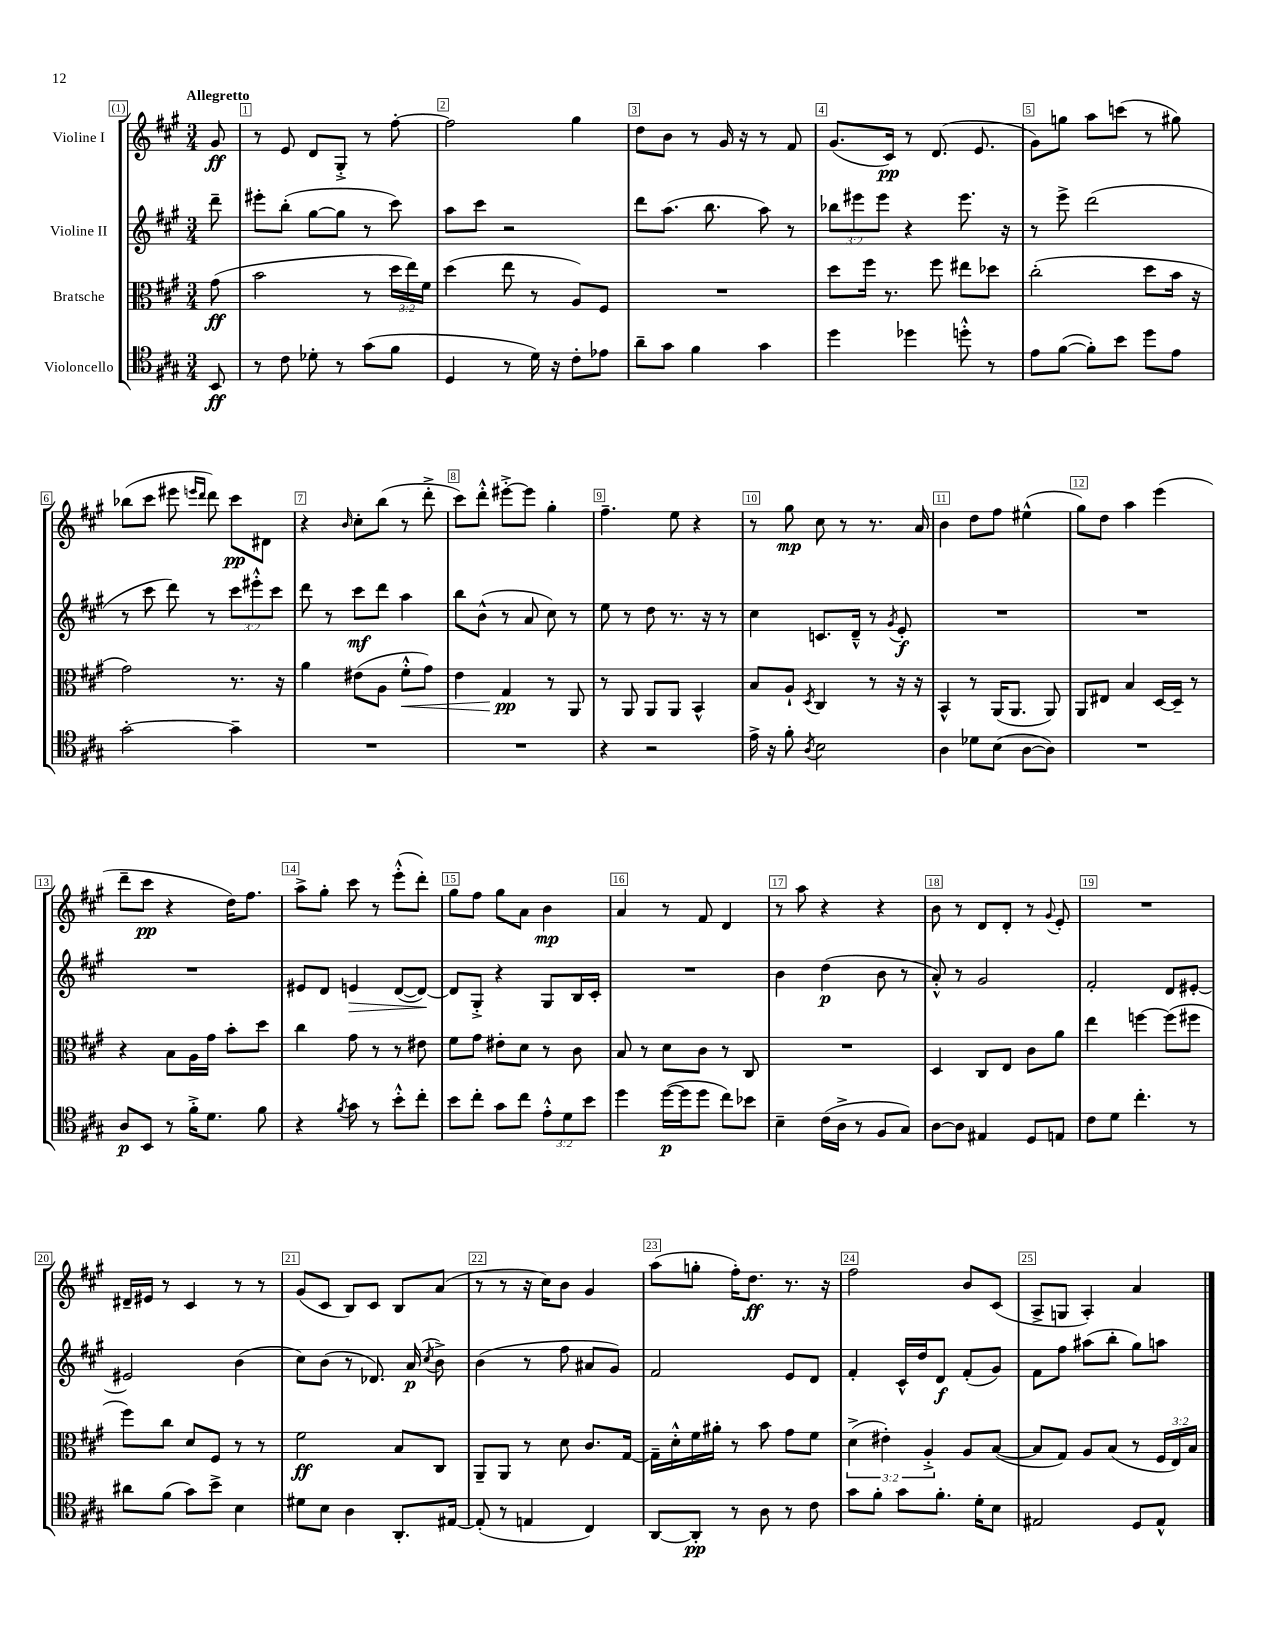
<<
\new StaffGroup <<
\new Staff = "s0" \with { instrumentName = "Violine I" } {
    \clef treble \key a \major \numericTimeSignature \time 3/4 \partial 8 \tempo "Allegretto"
    \autoBeamOff gis'8\ff |
    r8 e'8 d'8[ gis8]-.-> r8 fis''8~-. |
    fis''2 gis''4 |
    d''8[ b'8] r8 gis'16 r16 r8 fis'8 |
    gis'8.[( cis'16]\pp) r8 d'8.( e'8. |
    gis'8[) g''8] a''8[ c'''8]( r8 gis''8) |
    bes''8[( cis'''8] eis'''8 \grace { e'''16[ d'''16] } d'''8) cis'''8[\pp dis'8] |
    r4 \grace { b'16 } cis''8[-. b''8]( r8 d'''8-.-> |
    cis'''8[) d'''8]-.-^ eis'''8[~-.-> eis'''8] gis''4-. |
    fis''4.-- e''8 r4 |
    r8 gis''8\mp cis''8 r8 r8. a'16 |
    b'4 d''8[ fis''8] eis''4-^( |
    gis''8[) d''8] a''4 e'''4( |
    d'''8[-- cis'''8]\pp r4 d''16[) fis''8.] |
    a''8[-> gis''8]-. cis'''8 r8 e'''8[-.-^( d'''8]-.) |
    gis''8[ fis''8] gis''8[ a'8] b'4\mp |
    a'4 r8 fis'8 d'4 |
    r8 a''8 r4 r4 |
    b'8 r8 d'8[ d'8]-. r8 \appoggiatura { gis'8 } e'8-. |
    R2. |
    dis'16[-- eis'16] r8 cis'4 r8 r8 |
    gis'8[( cis'8] b8[) cis'8] b8[ a'8]( |
    r8 r8 r16 cis''16[) b'8] gis'4 |
    a''8[( g''8]-. fis''16[-.) d''8.]\ff r8. r16 |
    fis''2 b'8[ cis'8]( |
    a8[-> g8] a4-.) a'4 \bar "|." |
}
\new Staff = "s1" \with { instrumentName = "Violine II" } {
    \clef treble \key a \major \numericTimeSignature \time 3/4 \override Staff.TupletNumber.text = #tuplet-number::calc-fraction-text \partial 8
    \autoBeamOff d'''8-- |
    eis'''8[-. b''8]-.( gis''8[~ gis''8] r8 cis'''8) |
    a''8[ cis'''8] r2 |
    d'''8[ a''8.]( b''8. a''8) r8 |
    \tuplet 3/2 { bes''8[ eis'''8 eis'''8] } r4 eis'''8. r16 |
    r8 e'''8-> d'''2( |
    r8 cis'''8 d'''8) r8 \tuplet 3/2 { cis'''8[ eis'''8-.-^ cis'''8] } |
    d'''8 r8 cis'''8[\mf d'''8] a''4 |
    b''8[ b'8]-^( r8 a'8 cis''8) r8 |
    e''8 r8 d''8 r8. r16 r8 |
    cis''4 c'8.[ d'16]---^ r8 \acciaccatura { gis'8 } e'8-.\f |
    R2. |
    R2. |
    R2. |
    eis'8[ d'8] e'4\> d'8[~( d'8]~\!) |
    d'8[ gis8]-.-> r4 gis8[ b16 cis'16]-. |
    R2. |
    b'4 d''4\p( b'8 r8 |
    a'8-.-^) r8 gis'2 |
    fis'2-. d'8[ eis'8]~-. |
    eis'2 b'4( |
    cis''8[) b'8]( r8 des'8.) a'16\p( \acciaccatura { cis''8 } b'8->) |
    b'4( r8 fis''8 ais'8[ gis'8]) |
    fis'2 e'8[ d'8] |
    fis'4-. cis'16[-^ d''16 d'8]\f fis'8[-.( gis'8]) |
    fis'8[ fis''8] ais''8[( b''8]-. gis''8[) a''8] \bar "|." |
}
\new Staff = "s2" \with { instrumentName = "Bratsche" } {
    \clef alto \key a \major \numericTimeSignature \time 3/4 \override Staff.TupletNumber.text = #tuplet-number::calc-fraction-text \partial 8
    \autoBeamOff gis'8\ff( |
    b'2 r8 \tuplet 3/2 { d''16[ e''16) fis'16] } |
    d''4( e''8 r8 a8[) fis8] |
    R2. |
    d''8[ fis''16] r8. fis''8 eis''8[ des''8] |
    cis''2-.( d''8[ b'16] r16 |
    gis'2) r8. r16 |
    a'4 eis'8[( a8] fis'8[-.-^\< gis'8]) |
    e'4 gis4\pp\! r8 a,8 |
    r8 a,8 a,8[ a,8] b,4-^ |
    b8[ a8]-! \acciaccatura { d8 } cis4 r8 r16 r16 |
    b,4-^ r8 a,16[( a,8.] a,8) |
    a,8[ eis8] b4 d16[~ d16]-- r8 |
    r4 b8[ a16 gis'16] b'8[-. d''8] |
    cis''4 gis'8 r8 r8 eis'8 |
    fis'8[ gis'8] eis'8[-. d'8] r8 cis'8 |
    b8 r8 d'8[ cis'8] r8 cis8 |
    R2. |
    d4 cis8[ e8] cis'8[ a'8] |
    e''4 f''4~ f''8[( fis''8] |
    fis''8[) cis''8] d'8[ fis8] r8 r8 |
    fis'2\ff b8[ cis8] |
    a,8[-- a,8] r8 d'8 cis'8.[ gis16]~ |
    gis16[-- d'16-.-^ fis'16 ais'16]-. r8 b'8 gis'8[ fis'8] |
    \tuplet 3/2 { d'4->( eis'4-.) a4-.-> } a8[ b8]~( |
    b8[ gis8]) a8[ b8]( r8 \tuplet 3/2 { fis16[ e16) b16] } \bar "|." |
}
\new Staff = "s3" \with { instrumentName = "Violoncello" } {
    \clef tenor \key a \major \numericTimeSignature \time 3/4 \override Staff.TupletNumber.text = #tuplet-number::calc-fraction-text \partial 8
    \autoBeamOff b,8\ff |
    r8 cis'8 des'8-. r8 gis'8[( fis'8] |
    d4 r8 d'16) r16 cis'8[-. ees'8] |
    a'8[-- gis'8] fis'4 gis'4 |
    d''4 des''4 d''8-.-^ r8 |
    e'8[ fis'8]~( fis'8[-.) b'8] d''8[ e'8] |
    gis'2~-. gis'4-- |
    R2. |
    R2. |
    r4 r2 |
    e'16-> r16 fis'8-. \acciaccatura { a8 } b2 |
    a4 des'8[ b8]( a8[~ a8]) |
    R2. |
    a8[\p b,8] r8 fis'16[-.-> d'8.] fis'8 |
    r4 \acciaccatura { fis'8 } gis'8 r8 b'8[-.-^ cis''8]-. |
    b'8[ cis''8]-. gis'8[ cis''8] \tuplet 3/2 { e'8[-.-^ d'8 b'8] } |
    d''4 d''16[~\p( d''16 d''8] cis''8[) bes'8] |
    b4-- cis'16[( a16]-> r8 fis8[ gis8]) |
    a8[~ a8] eis4 d8[ e8] |
    cis'8[ d'8] cis''4.-. r8 |
    ais'8[ fis'8]( gis'8[) b'8]-> b4 |
    dis'8[ b8] a4 a,8.[-. eis16]~ |
    eis8-.( r8 e4 cis4) |
    a,8[~ a,8]-.\pp r8 a8 r8 cis'8 |
    gis'8[ fis'8]-. gis'8[ fis'8.]-. d'16[-. b8] |
    eis2 d8[ eis8]-^ \bar "|." |
}
>>
>>
\layout { \context { \Score \override BarNumber.break-visibility = ##(#f #t #t) barNumberVisibility = #all-bar-numbers-visible \override BarNumber.stencil = #(make-stencil-boxer 0.1 0.3 ly:text-interface::print) } }
